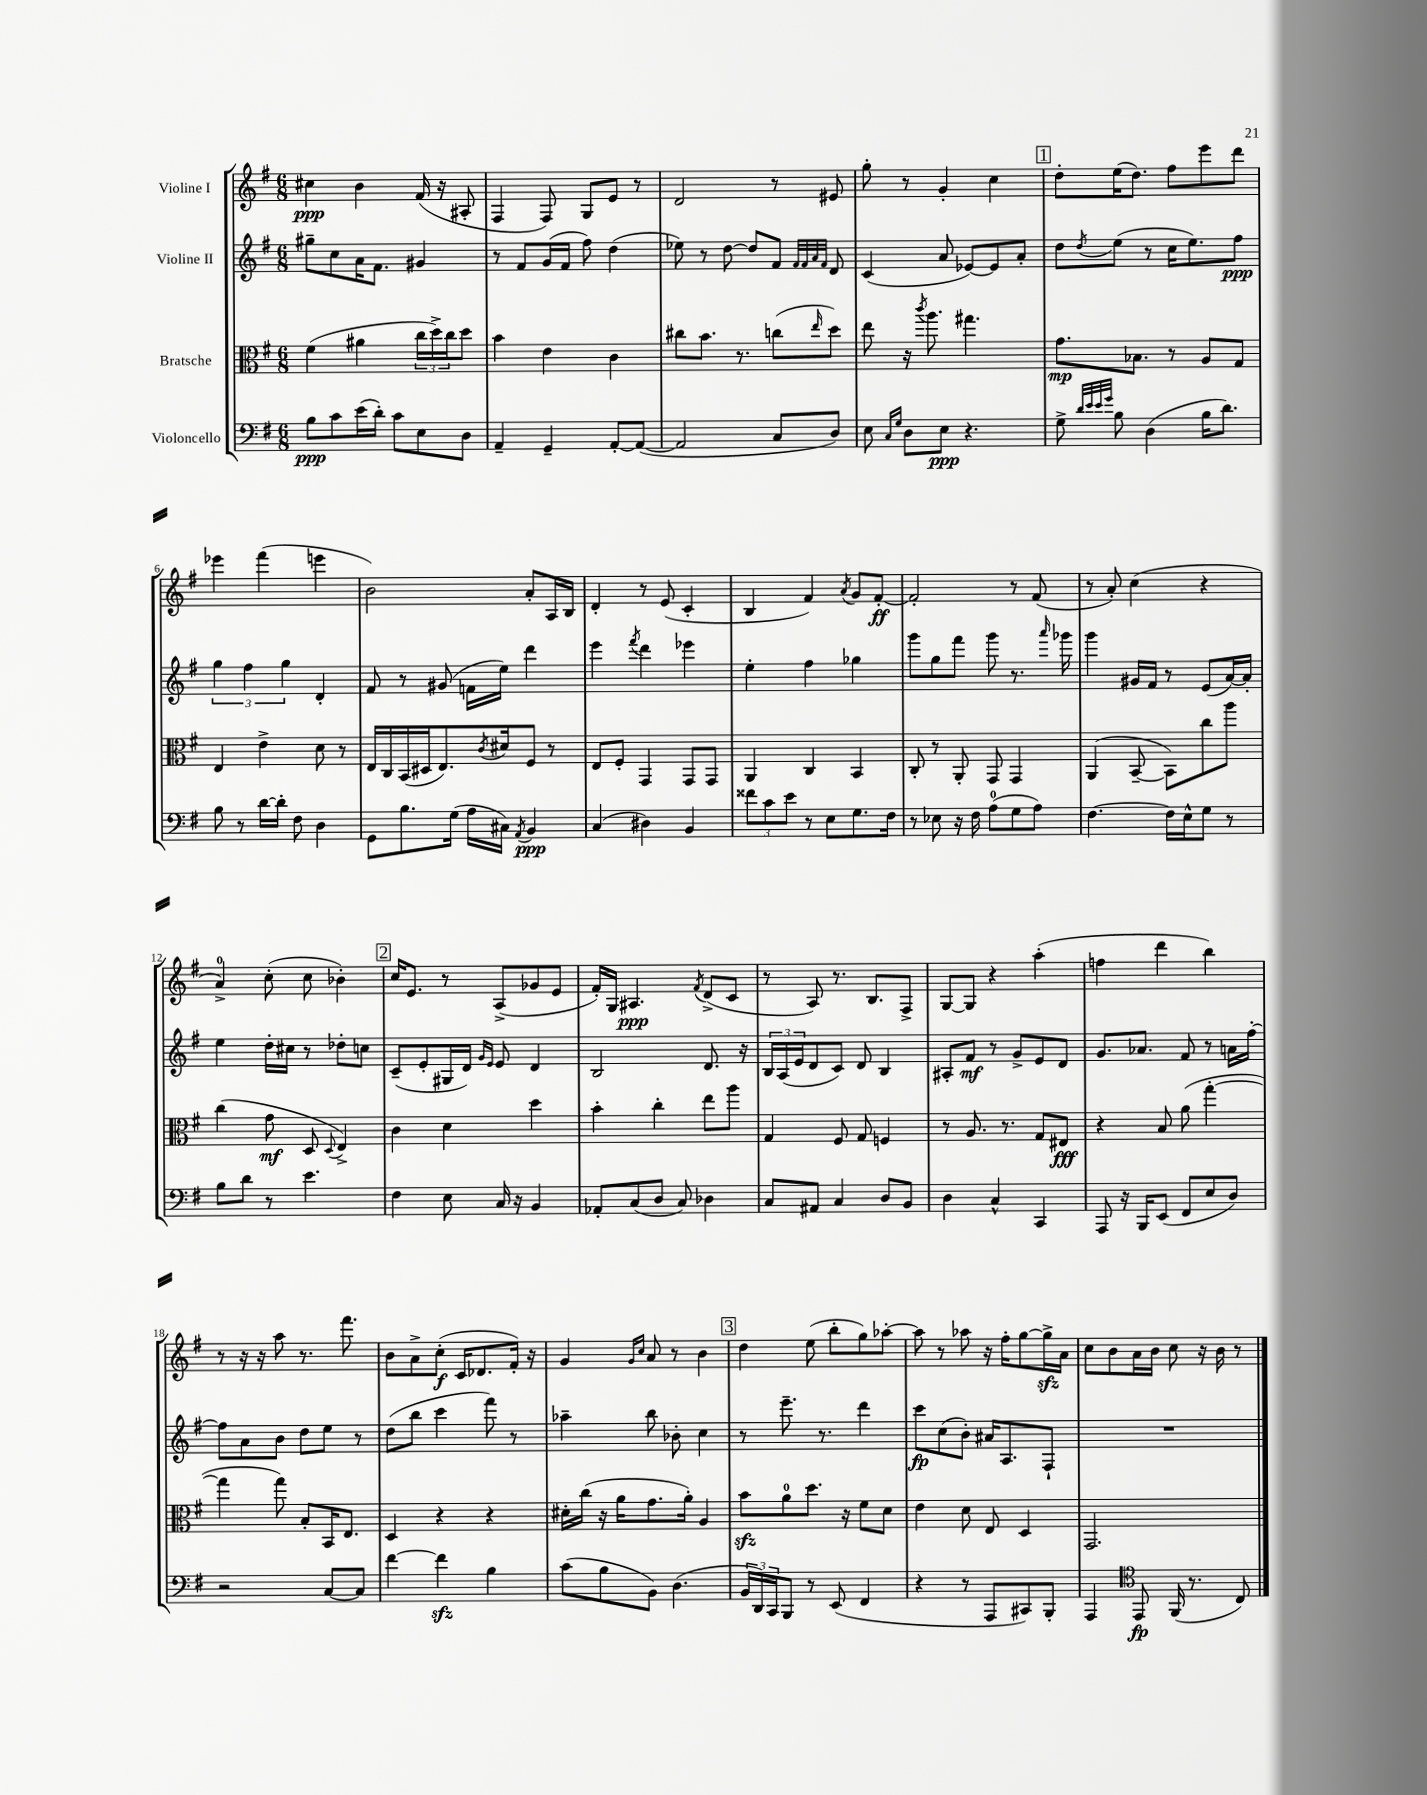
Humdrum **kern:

**kern	**kern	**kern	**kern
*staff4	*staff3	*staff2	*staff1
*clefF4	*clefC3	*clefG2	*clefG2
*k[f#]	*k[f#]	*k[f#]	*k[f#]
*M6/8	*M6/8	*M6/8	*M6/8
8B	(4f#	8gg#~	4cc#
8c	.	8cc	.
(16e	4a#	16a	4b
16d')	.	8.f#	.
8c	.	.	.
8E	24cc	4g#	(16f#
.	24dd^)	.	.
.	.	.	16r
.	24cc	.	.
8D	8dd	.	8A#'
=	=	=	=
4AA~	4b	8r	4F#
.	.	8f#	.
4GG~	4e	(16g	8F#)
.	.	16f#	.
.	.	8ff#)	8G
[8AA'	4c	(4dd	8e
(8AA_	.	.	8r
=	=	=	=
2AA]	8cc#	8ee-)	2d
.	8.b	8r	.
.	.	[8dd	.
.	8.r	.	.
.	.	8dd]	.
8C	(8cc	8f#	8r
.	.	32qqf#	.
.	.	32qqf#	.
.	.	32qqa	.
.	16qqee	32qqf#	.
8D)	8dd)	8d	8e#
=	=	=	=
8E	8ee	(4c	8gg'
16qqC	.	.	.
16qqG	.	.	.
8D	16r	.	8r
.	8qccc	.	.
.	8.aa	.	.
8E	.	8a	4g'
4.r	4.gg#	[8e-)	.
.	.	8e-]	4cc
.	.	8a'	.
=	=	=	=
8G^	8.g	8dd	8dd'
32qqd	.	.	.
32qqe	.	.	.
32qqe	.	.	.
32qqg	.	8qdd	.
8B	.	(8ee	(16ee
.	8.B-	.	8.dd)
(4D	.	8r	.
.	8r	16cc	8ff#
.	.	8.ee)	.
16B	8A	.	8eee
8.d)	.	.	.
.	8G	8ff#	8ddd
=	=	=	=
8B	4E	6gg	4eee-
8r	.	.	.
.	.	6ff#	.
[16d	4e^	.	(4fff#
16d']	.	.	.
.	.	6gg	.
8F#	.	.	.
4D	8d	4d'	4eee
.	8r	.	.
=	=	=	=
8GG	16E	8f#	2b)
.	16C	.	.
8.B	(16BB	8r	.
.	16D#	.	.
.	8.E)	(8g#	.
(16G	.	.	.
16A	.	16f	.
.	8qc	.	.
16C#)	16d#	16ee)	.
8qAA	.	.	.
4BB	8F#	4ddd	8a'
.	8r	.	16A
.	.	.	16B
=	=	=	=
(4C	8E	4eee	4d'
.	8F#'	.	.
.	.	8qfff#	.
4D#)	4GG	4ddd	8r
.	.	.	(8e
4BB	8GG	4eee-	4c'
.	8GG	.	.
=	=	=	=
12f##	4AA	4ee'	4B
12c	.	.	.
12e	.	.	.
8r	4C	4ff#	4f#)
8E	.	.	.
.	.	.	8qa
8.G	4BB	4gg-	8g
.	.	.	[8f#'
16F#	.	.	.
=	=	=	=
8r	8C'	8ggg	2f#']
8E-	8r	8gg	.
16r	8AA'	8fff#	.
16F#	.	.	.
(8A	8GG	8ggg	.
8G	4GG	8.r	8r
8A)	.	.	(8f#
.	.	16qqaaa	.
.	.	16ggg-	.
=	=	=	=
[4.F#	(4AA	4ggg	8r
.	.	.	8a')
.	[8BB~	16g#	(4cc
.	.	16f#	.
16F#]	8BB])	8r	.
16E^^	.	.	.
8G	8cc	(8e	4r
8r	8aa	[16a)	.
.	.	16a']	.
=	=	=	=
8B	(4cc	4ee	4a^)
8d	.	.	.
8r	8g	16dd'	(8cc'
.	.	16cc#	.
4.e	8D	8r	8cc
.	8qqD	.	.
.	4E^)	8dd-'	4b-')
.	.	8cc	.
=	=	=	=
4F#	4c	(8c~	16cc
.	.	.	8.e
.	.	8e'	.
8E	4d	16G#	8r
.	.	16d)	.
.	.	16qqg	.
.	.	16qqe	.
16C	.	8e	(8A^
16r	.	.	.
4BB	4dd	4d	8g-
.	.	.	8e
=	=	=	=
8AA-'	4b'	2B	16f#')
.	.	.	16G
(8C	.	.	4.A#
8D	4cc'	.	.
8C)	.	.	.
.	.	.	8qf#
4D-	8ee	8.d	(8d^
.	8aa	.	8c
.	.	16r	.
=	=	=	=
8C	4G	24B	8r
.	.	(24A	.
.	.	24e	.
8AA#	.	8d	8A)
4C	8F#	8c)	8.r
.	8G	8d	.
.	.	.	8.B
8D	4F	4B	.
8BB	.	.	8F#^
=	=	=	=
4D	8r	8A#'	[8G
.	8.A	8f#	8G]
4C^^	.	8r	4r
.	8.r	.	.
.	.	8g^	.
4CC	8G	8e	(4aa'
.	8E#	8d	.
=	=	=	=
8AAA	4r	8.g	4ff
16r	.	.	.
16BBB	.	8.a-	.
(8EE	8B	.	4ddd
8FF#	(8a	8f#	.
8E	[4gg'	8r	4bb)
8D)	.	16a	.
.	.	[16ff#'	.
=	=	=	=
2r	4gg]	8ff#]	8r
.	.	8a	16r
.	.	.	16r
.	8gg)	8b	8aa
.	8B'	8dd	8.r
[8C	16BB	8ee	.
.	8.E	.	8.fff#
8C]	.	8r	.
=	=	=	=
[4f#	4D	(8dd	8b
.	.	8bb	8a^
4f#]	4r	4ccc	(8cc'
.	.	.	16c
.	.	.	8.d-
4B	4r	8fff#)	.
.	.	8r	16f#')
.	.	.	16r
=	=	=	=
(8c	16d#'	4aa-~	4g
.	(16cc	.	.
8B	16r	.	.
.	16a	.	.
.	.	.	16qqg
.	.	.	16qqcc
8BB)	8.g	8bb	8a
(4.D	.	8b-'	8r
.	16a')	.	.
.	4A	4cc	4b
=	=	=	=
24BB	8b	8r	4dd
24DD)	.	.	.
24CC	.	.	.
8BBB	8a	8.eee~	.
8r	8.dd	.	(8ee
.	.	8.r	.
(8EE	.	.	8bb'
.	16r	.	.
4FF#	8f#	4ddd	8gg)
.	8d	.	[8aa-'
=	=	=	=
4r	4e	8ccc	8aa-]
.	.	(8cc	8r
8r	8d	8b')	8aa-
8AAA	8E	16a#	16r
.	.	8.A	16ff#'
8CC#)	4D	.	[8gg
8BBB'	.	8F#`	16gg^]
.	.	.	16a
=	=	=	=
4AAA	2.GG	2.r	8cc
.	.	.	8b
*clefC4	*	*	*
8EE	.	.	16a
.	.	.	16b
(16FF#	.	.	8cc
8.r	.	.	.
.	.	.	16r
.	.	.	16b
8C)	.	.	8r
==	==	==	==
*-	*-	*-	*-
